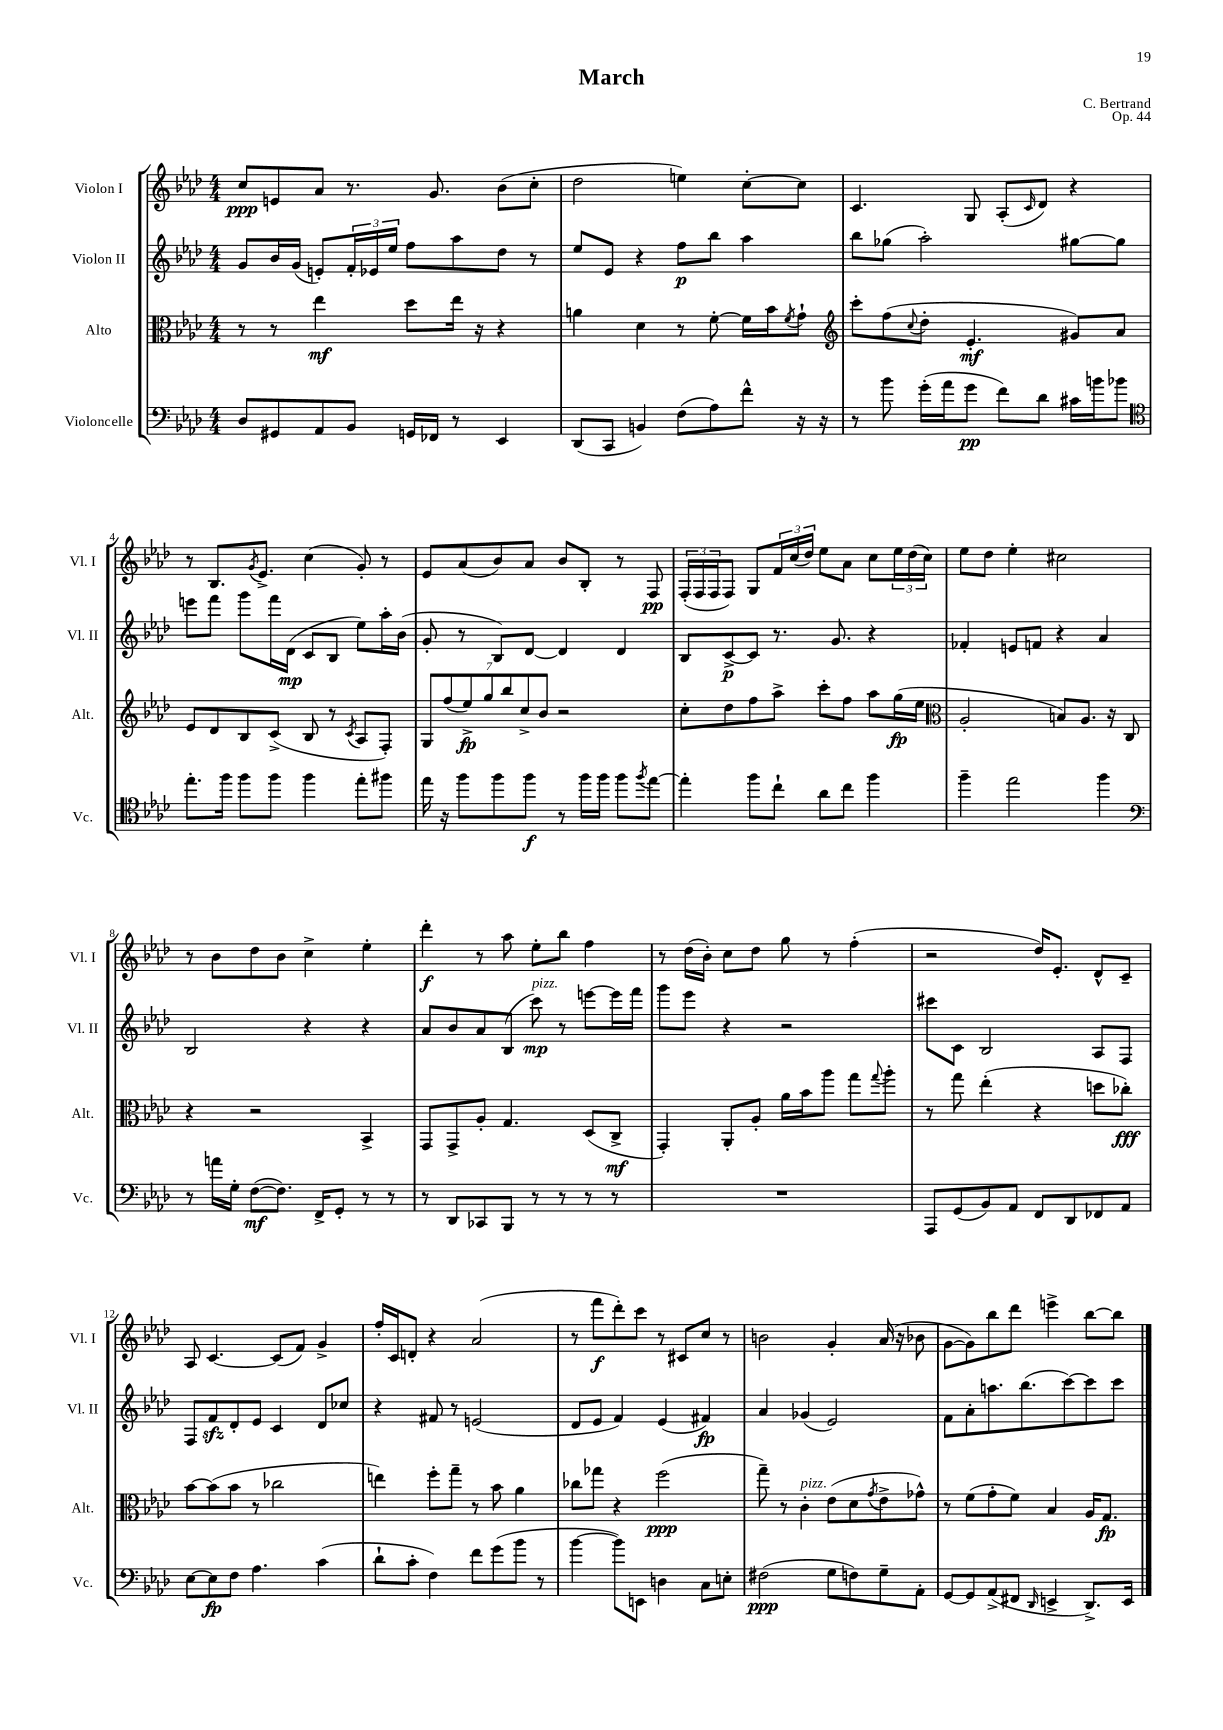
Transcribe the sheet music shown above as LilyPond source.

\header { title = "March" composer = "C. Bertrand" opus = "Op. 44" }
<<
\new StaffGroup <<
\new Staff = "s0" \with { instrumentName = "Violon I" shortInstrumentName = "Vl. I" } {
    \clef treble \key aes \major \numericTimeSignature \time 4/4
    c''8\ppp e'8 aes'8 r8. g'8. bes'8( c''8-. |
    des''2 e''4) c''8~-. c''8 |
    c'4. g8 aes8-.( \grace { c'16 } des'8) r4 |
    r8 bes8. \acciaccatura { g'8 } ees'8.-> c''4( g'8-.) r8 |
    ees'8 aes'8( bes'8) aes'8 bes'8 bes8-. r8 f8\pp |
    \tuplet 3/2 { f16-.( f16 f16 } f8) g8 \tuplet 3/2 { f'16 c''16( des''16) } ees''8 aes'8 c''8 \tuplet 3/2 { ees''16 des''16( c''16) } |
    ees''8 des''8 ees''4-. cis''2 |
    r8 bes'8 des''8 bes'8 c''4-> ees''4-. |
    des'''4-.\f r8 aes''8 ees''8-. bes''8 f''4 |
    r8 des''16( bes'16-.) c''8 des''8 g''8 r8 f''4-.( |
    r2 des''16) ees'8.-. des'8-^ c'8-- |
    aes8 c'4.~ c'8( f'8) g'4-> |
    f''16-. c'16 d'8-. r4 aes'2( |
    r8 f'''8\f des'''8-.) c'''8 r8 cis'8 c''8 r8 |
    b'2 g'4-. aes'16( r16 bes'8 |
    g'8~ g'8) bes''8 des'''8 e'''4-> bes''8~ bes''8 \bar "|." |
}
\new Staff = "s1" \with { instrumentName = "Violon II" shortInstrumentName = "Vl. II" } {
    \clef treble \key aes \major \numericTimeSignature \time 4/4
    g'8 bes'16 g'16( e'8-.) \tuplet 3/2 { f'16-. ees'16 ees''16 } f''8 aes''8 des''8 r8 |
    ees''8 ees'8 r4 f''8\p bes''8 aes''4 |
    bes''8 ges''8( aes''2-.) gis''8~ gis''8 |
    e'''8 f'''8 g'''8 f'''16 des'16\mp( c'8 bes8 ees''8) aes''16-. bes'16( |
    g'8-. r8 bes8) des'8~ des'4 des'4 |
    bes8 c'8~->\p c'8 r8. g'8. r4 |
    fes'4-. e'8 f'8 r4 aes'4 |
    bes2 r4 r4 |
    aes'8 bes'8 aes'8 bes8( c'''8\mp^\markup { \italic "pizz." }) r8 e'''8~ e'''16 f'''16 |
    g'''8 ees'''8 r4 r2 |
    cis'''8 c'8 bes2 aes8 f8 |
    f8 f'8\sfz des'8-. ees'8 c'4 des'8 ces''8 |
    r4 fis'8 r8 e'2( |
    des'8 ees'8 f'4) ees'4( fis'4\fp) |
    aes'4 ges'4( ees'2) |
    f'8 aes'8-. a''8. bes''8.( c'''8~) c'''8 c'''8 \bar "|." |
}
\new Staff = "s2" \with { instrumentName = "Alto" shortInstrumentName = "Alt." } {
    \clef alto \key aes \major \numericTimeSignature \time 4/4
    r8 r8 ees''4\mf des''8 ees''16 r16 r4 |
    a'4 des'4 r8 f'8~-. f'16 bes'16 \acciaccatura { f'8 } g'8-! |
    \clef treble c'''8-. f''8( \appoggiatura { c''8 } des''8-. ees'4.-.\mf gis'8) aes'8 |
    ees'8 des'8 bes8 c'8->( bes8 r8 \acciaccatura { c'8 } aes8 f8-.) |
    \tuplet 7/4 { g8 f''8( ees''8->\fp) g''8 bes''8 c''8-> bes'8 } r2 |
    c''8-. des''8 f''8 aes''8-> c'''8-. f''8 aes''8 g''16\fp( ees''16 |
    \clef alto aes2-. b8) aes8. r16 c8 |
    r4 r2 bes,4-> |
    g,8 g,8-> aes8-. g4. des8( c8->\mf |
    g,4-.) aes,8-. aes8-. aes'16 bes'16 aes''8 g''8 \appoggiatura { g''8 } aes''8-. |
    r8 g''8 ees''4-.( r4 d''8 ces''8-.\fff) |
    bes'8~ bes'8( bes'8 r8 ces''2 |
    e''4) f''8-. g''8-- r8 bes'8 aes'4 |
    ces''8 ges''8 r4 f''2\ppp( |
    g''8--) r8 c'4-.^\markup { \italic "pizz." } ees'8( des'8 \acciaccatura { g'8 } ees'8-> ges'8-^) |
    r8 f'8( g'8-. f'8) bes4 aes16 g8.\fp \bar "|." |
}
\new Staff = "s3" \with { instrumentName = "Violoncelle" shortInstrumentName = "Vc." } {
    \clef bass \key aes \major \numericTimeSignature \time 4/4
    des8 gis,8 aes,8 bes,8 g,16 fes,16 r8 ees,4 |
    des,8( c,8 b,4) f8( aes8) f'8-^ r16 r16 |
    r8 bes'8 g'16-.( aes'16 g'8\pp f'8) des'8 cis'16 b'16 bes'8 |
    \clef tenor ees''8.-. f''16 f''8 f''8 f''4 ees''8-. fis''8 |
    ees''16 r16 f''8 f''8 f''8\f r8 f''16 f''16 f''8 \acciaccatura { f''8 } ees''8~ |
    ees''4-. f''8 c''8-! aes'8 c''8 f''4 |
    f''4-- ees''2 f''4 |
    \clef bass r8 a'16 g16-. f8~\mf( f8.) f,16-> g,8-. r8 r8 |
    r8 des,8 ces,8 bes,,8 r8 r8 r8 r8 |
    R1 |
    aes,,8 g,8( bes,8) aes,8 f,8 des,8 fes,8 aes,8 |
    ees8~ ees8\fp f8 aes4. c'4( |
    des'8-! c'8-. f4) f'8 g'8( bes'8 r8 |
    bes'4~ bes'8) e,8 d4 c8 e8-. |
    fis2\ppp( g8 f8) g8-- aes,8-. |
    g,8~ g,8 aes,8->( fis,8 \grace { des,16 } e,4-> des,8.->) e,16 \bar "|." |
}
>>
>>
